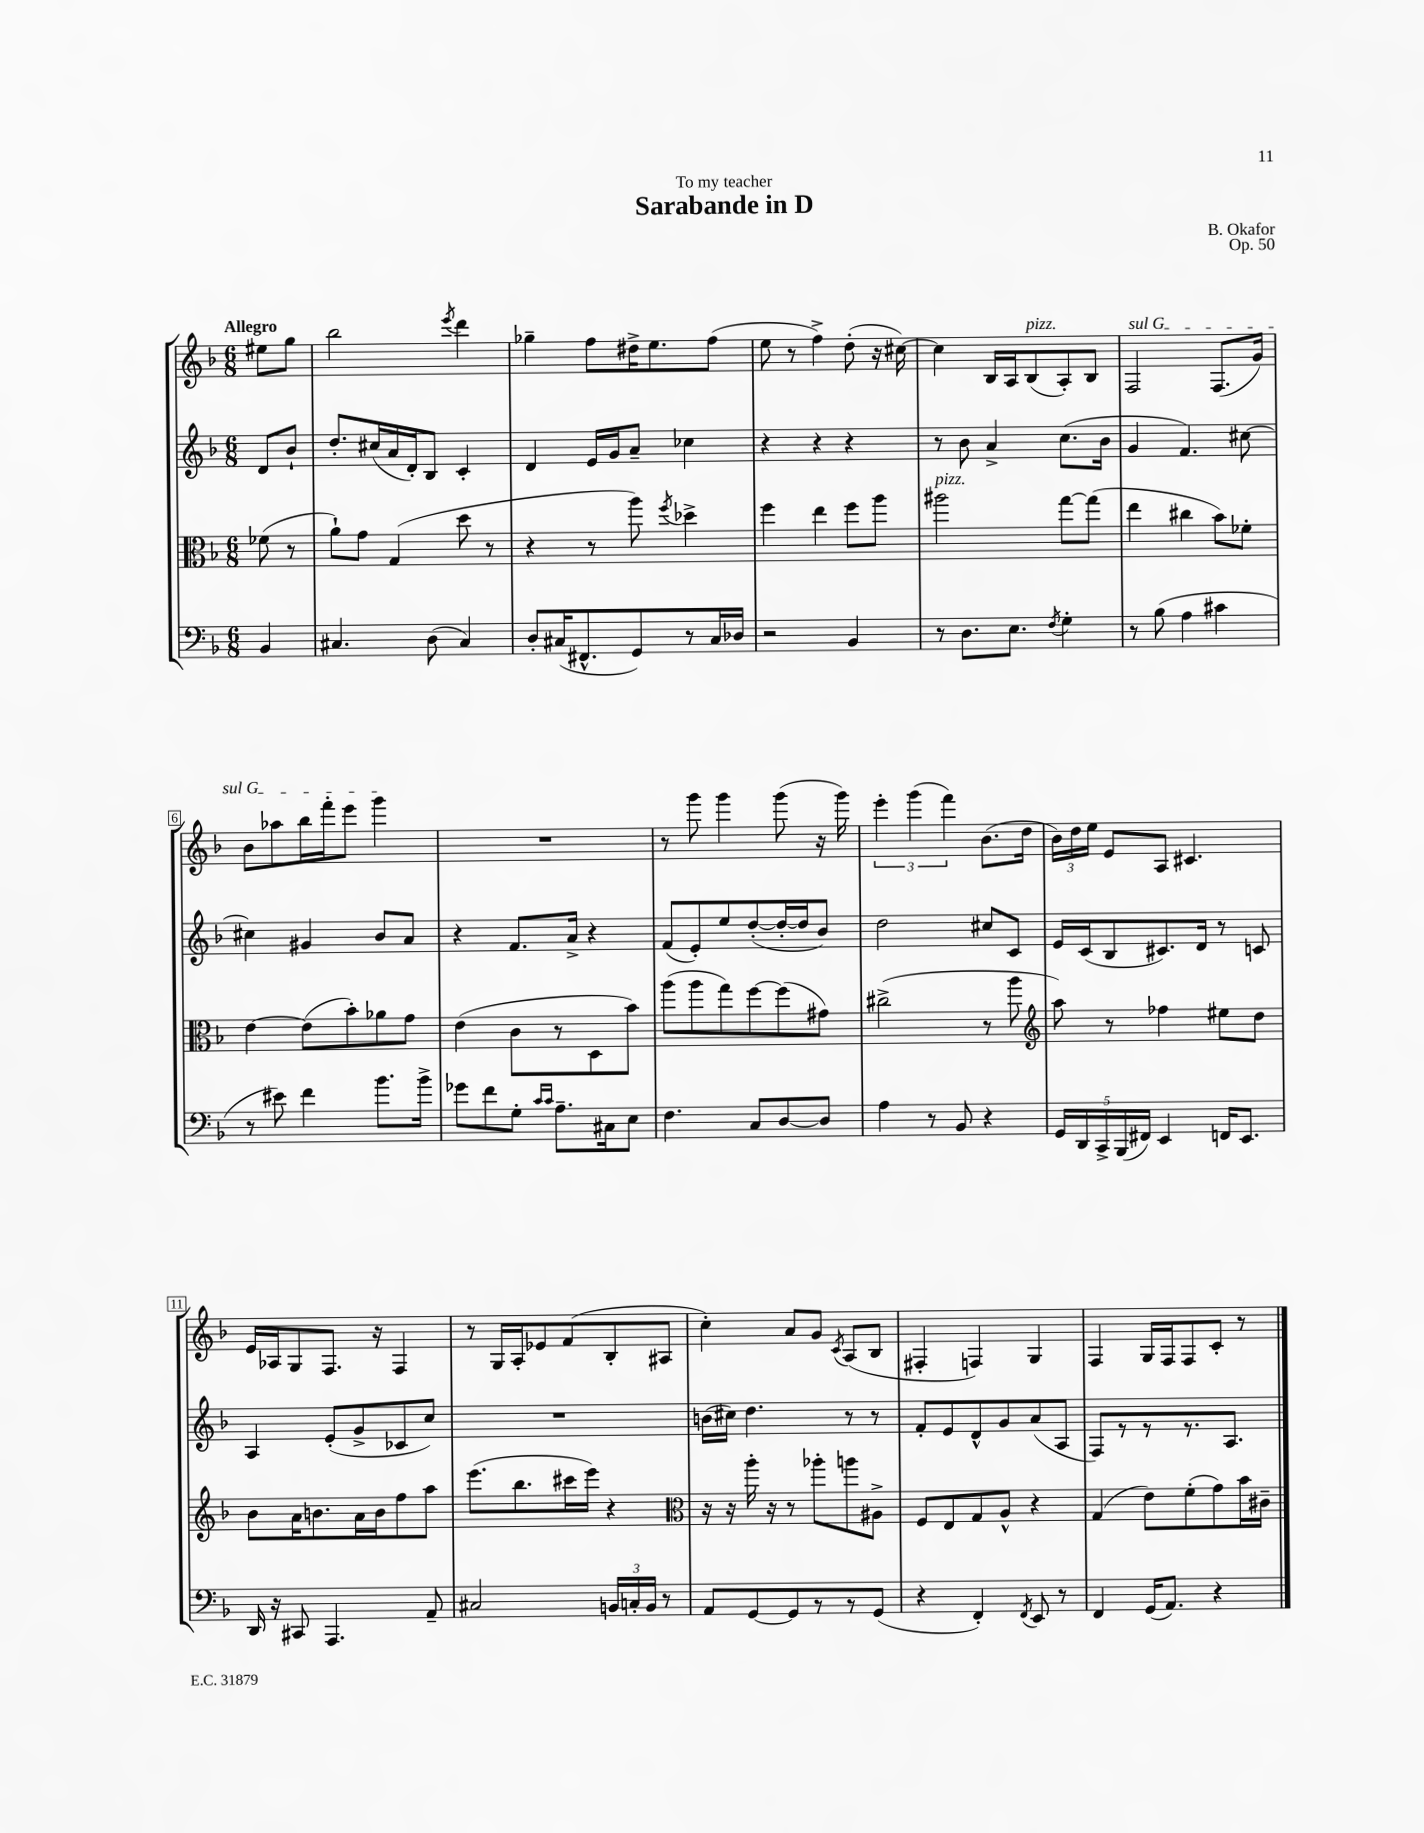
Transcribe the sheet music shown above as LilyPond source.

\header { title = "Sarabande in D" composer = "B. Okafor" dedication = "To my teacher" opus = "Op. 50" }
<<
\new StaffGroup <<
\new Staff = "s0" {
    \clef treble \key f \major \numericTimeSignature \time 6/8 \partial 4 \tempo "Allegro"
    \autoBeamOff eis''8[ g''8] |
    bes''2 \acciaccatura { e'''8 } d'''4 |
    ges''4-- f''8[ dis''16-> e''8. f''8]( |
    e''8 r8 f''4->) d''8-.( r16 cis''16~) |
    cis''4 bes16[ a16 bes8^\markup { \italic "pizz." }( a8-.) bes8] |
    \once \override TextSpanner.bound-details.left.text = \markup { \italic "sul G" } f2\startTextSpan f8.[( g'16]) |
    bes'8[ aes''8 bes''16 f'''16-. e'''8] g'''4\stopTextSpan |
    R2. |
    r8 g'''8 g'''4 g'''8( r16 g'''16) |
    \tuplet 3/2 { e'''4-. g'''4( f'''4) } bes'8.[( d''16] |
    \tuplet 3/2 { bes'16[) d''16 e''16] } e'8[ a8] cis'4. |
    e'16[ aes16 g8 f8.] r16 f4 |
    r8 g16[ a16-. ees'8 f'8( bes8-. ais8] |
    c''4-.) a'8[ g'8] \acciaccatura { c'8 } a8[( bes8] |
    fis4-. f4) g4 |
    f4 g16[ f16 f8 c'8]-. r8 \bar "|." |
}
\new Staff = "s1" {
    \clef treble \key f \major \numericTimeSignature \time 6/8 \partial 4
    \autoBeamOff d'8[ bes'8]-! |
    d''8.[-. cis''16( a'16 d'16-.) bes8] c'4-. |
    d'4 e'16[ g'16 a'8]-- ces''4 |
    r4 r4 r4 |
    r8 bes'8 a'4-> c''8.[( bes'16] |
    g'4 f'4.) cis''8~ |
    cis''4 gis'4 bes'8[ a'8] |
    r4 f'8.[ a'16]-> r4 |
    f'8[( e'8-.) e''8 d''8~-.( d''16~-. d''16 bes'8]) |
    d''2 cis''8[ c'8] |
    e'16[ c'16( bes8 cis'8.) d'16] r8 c'8 |
    a4 e'8[-.( g'8-> ces'8 c''8]) |
    R2. |
    b'16[( cis''16]) d''4. r8 r8 |
    f'8[-. e'8 d'8-^ g'8 a'8( a8] |
    f8[) r8 r8 r8. a8.] \bar "|." |
}
\new Staff = "s2" {
    \clef alto \key f \major \numericTimeSignature \time 6/8 \partial 4
    \autoBeamOff fes'8( r8 |
    a'8[-!) g'8] g4( d''8 r8 |
    r4 r8 a''8) \acciaccatura { f''8 } des''4-> |
    f''4 e''4 f''8[ a''8] |
    ais''2^\markup { \italic "pizz." } g''8[~ g''8]( |
    e''4 cis''4 bes'8[) fes'8]-. |
    e'4~ e'8[( bes'8-.) aes'8 g'8] |
    e'4( c'8[ r8 d8 bes'8]) |
    a''8[( a''8 g''8) f''8~ f''8( gis'8]) |
    cis''2->( r8 a''8 |
    \clef treble a''8) r8 fes''4 eis''8[ d''8] |
    bes'8[ a'16 b'8. a'16 b'16 f''8 a''8] |
    e'''8.[( bes''8. cis'''16 e'''16]) r4 |
    \clef alto r16 r16 a''16-. r16 r8 aes''8[-. a''8 ais8]-> |
    f8[ e8 g8 a8]-^ r4 |
    g4( e'8[) f'8-.( g'8) bes'16 cis'16]-- \bar "|." |
}
\new Staff = "s3" {
    \clef bass \key f \major \numericTimeSignature \time 6/8 \partial 4
    \autoBeamOff bes,4 |
    cis4. d8( cis4) |
    d8[-. cis16( fis,8.-^ g,8) r8 cis16 des16] |
    r2 bes,4 |
    r8 d8.[ e8.] \acciaccatura { f8 } g4-. |
    r8 bes8( a4 cis'4 |
    r8 eis'8) f'4 bes'8.[ bes'16]-> |
    ges'8[ f'8 g8]-. \grace { c'16[ c'16] } a8.[-- cis16 e8] |
    f4. c8[ d8~ d8] |
    a4 r8 bes,8 r4 |
    \tuplet 5/4 { g,16[ d,16 c,16-> bes,,16( fis,16]) } e,4 f,16[ e,8.] |
    d,16 r16 cis,8 a,,4. a,8-- |
    cis2 \tuplet 3/2 { b,16[ c16-. b,16] } r8 |
    a,8[ g,8~ g,8 r8 r8 g,8]( |
    r4 f,4-.) \acciaccatura { f,8 } e,8 r8 |
    f,4 g,16[( a,8.]) r4 \bar "|." |
}
>>
>>
\layout { \context { \Score \override BarNumber.stencil = #(make-stencil-boxer 0.1 0.3 ly:text-interface::print) } }
